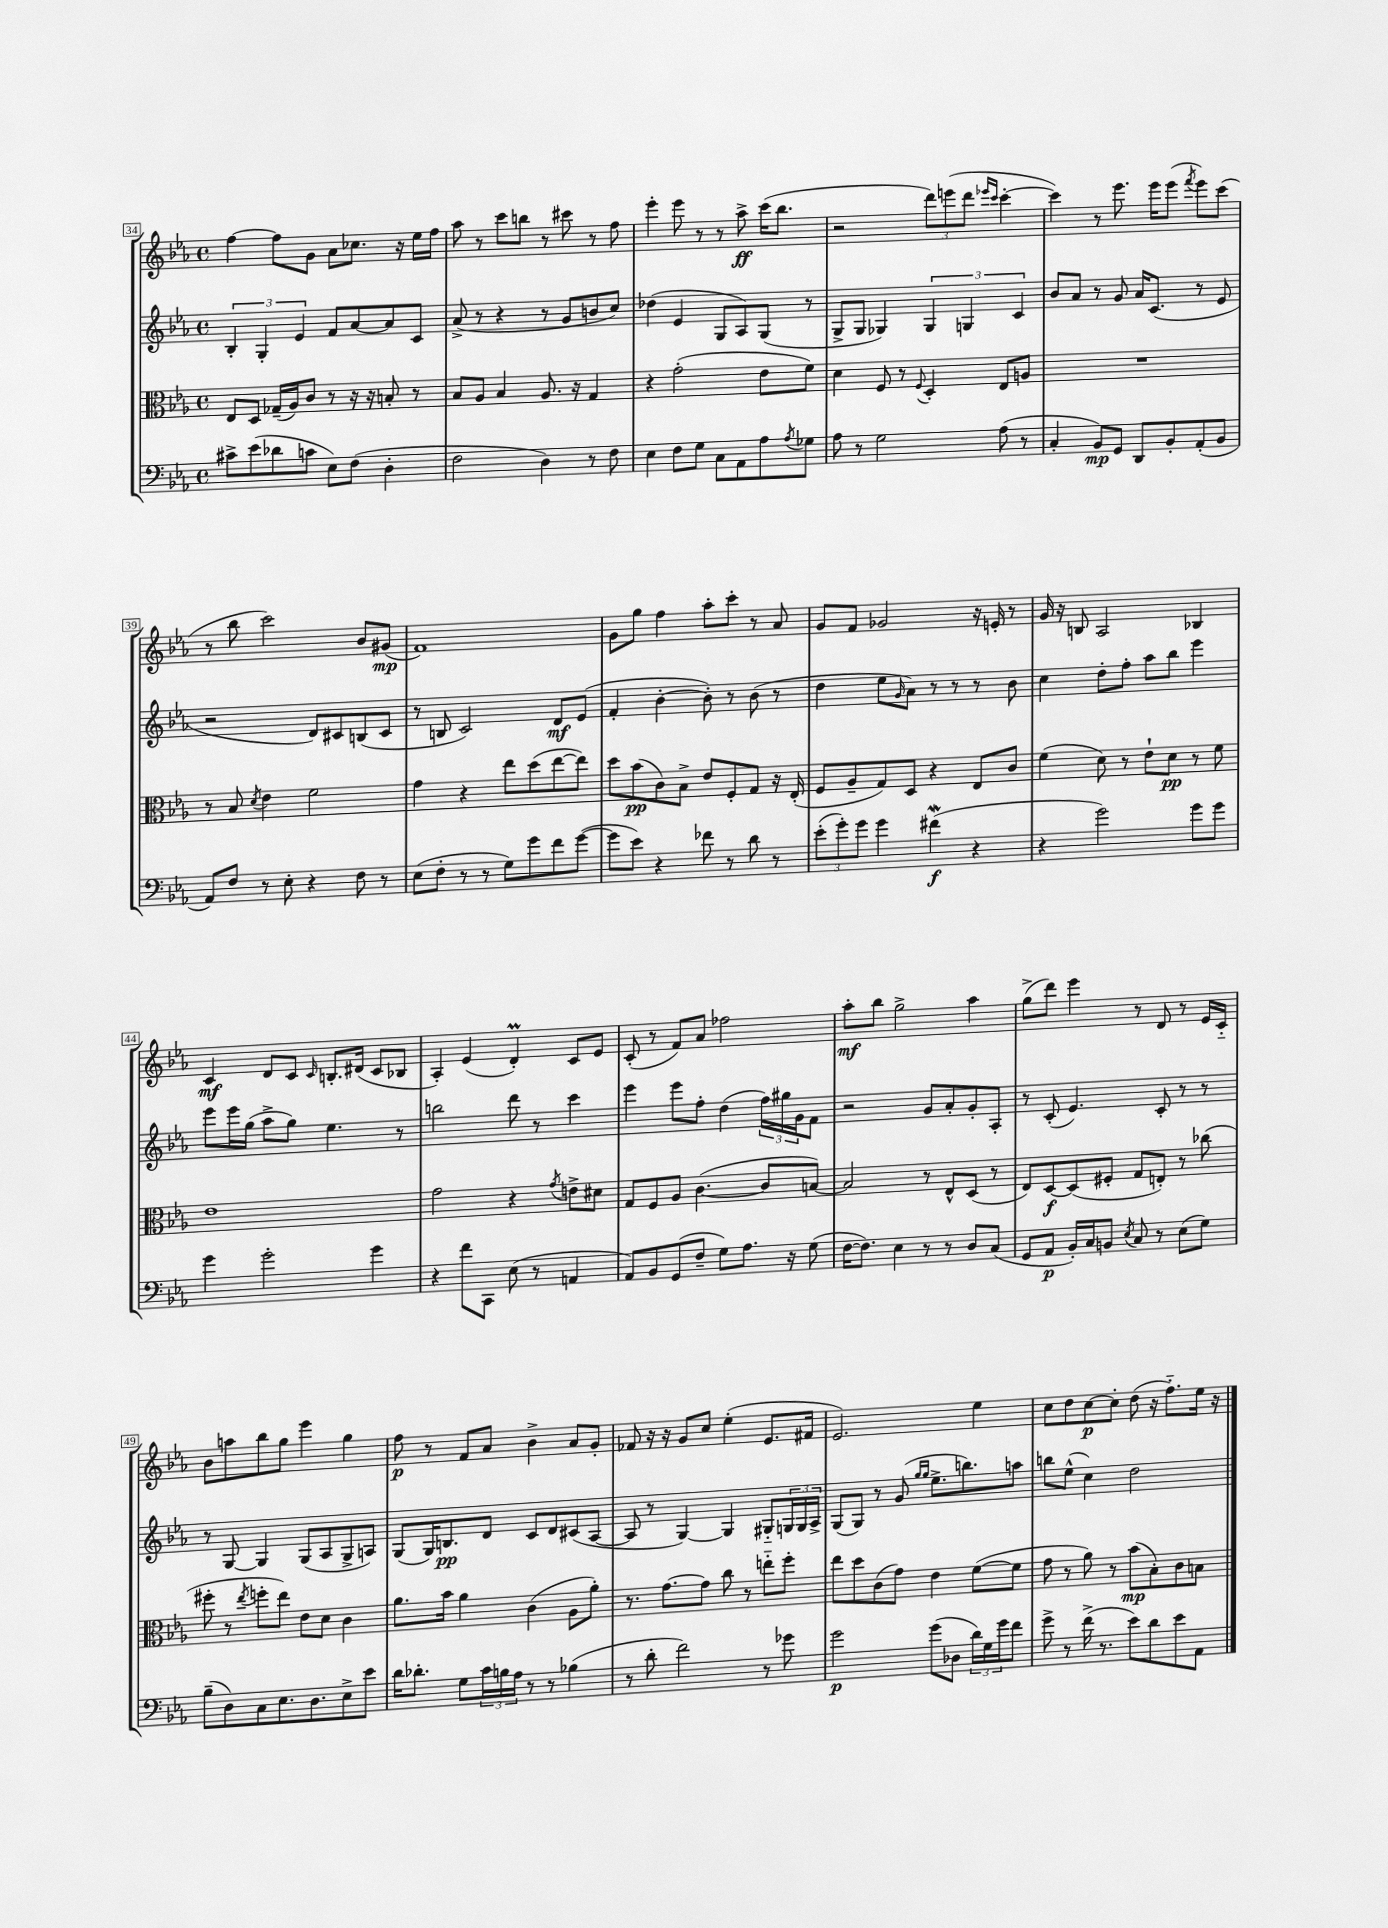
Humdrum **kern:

**kern	**dynam	**kern	**dynam	**kern	**dynam	**kern	**dynam
*part4	*part4	*part3	*part3	*part2	*part2	*part1	*part1
*staff4	*staff4	*staff3	*staff3	*staff2	*staff2	*staff1	*staff1
*clefF4	*	*clefC3	*	*clefG2	*	*clefG2	*
*k[b-e-a-]	*	*k[b-e-a-]	*	*k[b-e-a-]	*	*k[b-e-a-]	*
*M4/4	*	*M4/4	*	*M4/4	*	*M4/4	*
*met(c)	*	*met(c)	*	*met(c)	*	*met(c)	*
=34	=34	=34	=34	=34	=34	=34	=34
8c#X^\L	.	8E-/L	.	6B-'/	.	[4ff\	.
(8e-\	.	8D/J	.	.	.	.	.
.	.	.	.	6G'/	.	.	.
8d-X\	.	(16G-X~/LL	.	.	.	8ff\L]	.
.	.	16A-/J)	.	.	.	.	.
.	.	.	.	6e-/	.	.	.
8cn\J	.	8c/J	.	.	.	8g\J	.
8E-\L)	.	8r	.	8f/L	.	8a-\L	.
(8F\J	.	16r	.	[8a-/	.	8.cc-X\J	.
.	.	16r	.	.	.	.	.
4D'\	.	8Bn'/	.	8a-/]	.	.	.
.	.	.	.	.	.	16r	.
.	.	8r	.	8c/J	.	16ee-\LL	.
.	.	.	.	.	.	16ff\JJ	.
=35	=35	=35	=35	=35	=35	=35	=35
2F\	.	8B-/L	.	(8a-^/	.	8aa-\	.
.	.	8A-/J	.	8r	.	8r	.
.	.	4B-/	.	4r	.	8ccc\L	.
.	.	.	.	.	.	8bbn\J	.
4D\)	.	8.A-/	.	8r	.	8r	.
.	.	.	.	8g/L	.	8ccc#X\	.
.	.	16r	.	.	.	.	.
8r	.	4G/	.	8bn/	.	8r	.
8F\	.	.	.	8cc/J)	.	8ff\	.
=36	=36	=36	=36	=36	=36	=36	=36
4E-\	.	4r	.	(4dd-X\	.	4eee-'\	.
8F\L	.	(2g'\	.	4e-/	.	8eee-\	.
8G\J	.	.	.	.	.	8r	.
8C\L	.	.	.	8G/L	.	8r	.
8AA-\	.	.	.	8A-/)	.	8aa-^\	ff
8A-\	.	8e-\L	.	(8G/J	.	(16ccc\KL	.
.	.	.	.	.	.	8.bb-\J	.
8qA-/	.	.	.	.	.	.	.
8G-X\J	.	8f\J)	.	8r	.	.	.
=37	=37	=37	=37	=37	=37	=37	=37
8A-\	.	4d\	.	8G^/L	.	2r	.
8r	.	.	.	8G/J	.	.	.
2G\	.	8F/	.	4G-X/)	.	.	.
.	.	8r	.	.	.	.	.
.	.	8qqF/	.	.	.	.	.
.	.	4D'/	.	6G-/	.	12ddd\L)	.
.	.	.	.	.	.	(12eeen\	.
.	.	.	.	6Gn/	.	12ddd\J	.
.	.	.	.	.	.	16qqeee-X/LL	.
.	.	.	.	.	.	16qqccc/JJ	.
(8A-\	.	8E-/L	.	.	.	[4ccc'\	.
.	.	.	.	6c/	.	.	.
8r	.	8An/J	.	.	.	.	.
=38	=38	=38	=38	=38	=38	=38	=38
4C'/	.	1r	.	8b-/L	.	4ccc\])	.
.	.	.	.	8a-/J	.	.	.
8BB-/L)	mp	.	.	8r	.	8r	.
8GG/J	.	.	.	8g/	.	8.eee-\	.
8DD/L	.	.	.	16a-/KL	.	.	.
.	.	.	.	(8.c/J	.	16eee-\KL	.
8BB-'/	.	.	.	.	.	(8eee-\J	.
.	.	.	.	.	.	8qfff/	.
(8AA-'/	.	.	.	8r	.	8eee-\L)	.
8BB-/J	.	.	.	8e-/	.	(8ccc\J	.
!!LO:LB:g=z
=39	=39	=39	=39	=39	=39	=39	=39
8AA-/L)	.	8r	.	2r	.	8r	.
8F/J	.	8B-/	.	.	.	8bb-\	.
.	.	8qd/	.	.	.	.	.
8r	.	4e-\	.	.	.	2ccc\)	.
8E-'\	.	.	.	.	.	.	.
4r	.	2f\	.	8d/L)	.	.	.
.	.	.	.	8c#X/	.	.	.
8F\	.	.	.	(8Bn/	.	8b-/L	.
8r	.	.	.	8c#/J	.	(8g#X/J	mp
=40	=40	=40	=40	=40	=40	=40	=40
(8E-\L	.	4g\	.	8r	.	1f)	.
8F'\J	.	.	.	8Bn/	.	.	.
8r	.	4r	.	2c/)	.	.	.
8r	.	.	.	.	.	.	.
8G\L)	.	8ee-\L	.	.	.	.	.
8g\	.	(8dd\	.	.	.	.	.
8f\	.	[8ee-\	.	8d/L	mf	.	.
([8g\J	.	8ee-\J])	.	(8e-/J	.	.	.
=41	=41	=41	=41	=41	=41	=41	=41
8g\L]	.	8dd\L	.	4f'/	.	8g\L	.
8e-\J)	.	(8b-\	pp	.	.	8gg\J	.
4r	.	8c\)	.	[4b-'\	.	4ff\	.
.	.	8B-^\J	.	.	.	.	.
8f-X\	.	8e-/L	.	8b-'\])	.	8aa-'\L	.
8r	.	8F'/	.	8r	.	8ccc'\J	.
8d\	.	8G/J	.	(8b-\	.	8r	.
8r	.	16r	.	8r	.	8a-/	.
.	.	(16E-'/	.	.	.	.	.
=42	=42	=42	=42	=42	=42	=42	=42
(12e-'\L	.	8F/L	.	4dd\	.	8g/L	.
12g'\)	.	.	.	.	.	.	.
.	.	8A-~/	.	.	.	8f/J	.
12g\J	.	.	.	.	.	.	.
4g\	.	8G/)	.	8ee-\L	.	2g-X/	.
.	.	.	.	16qqg/	.	.	.
.	.	8D/J	.	8a-\J)	.	.	.
(4f#XW\	f	4r	.	8r	.	.	.
.	.	.	.	8r	.	.	.
4r	.	8E-/L	.	8r	.	16r	.
.	.	.	.	.	.	16en'/	.
.	.	8c/J	.	8b-\	.	8r	.
=43	=43	=43	=43	=43	=43	=43	=43
4r	.	(4f\	.	4cc\	.	16g/	.
.	.	.	.	.	.	16r	.
.	.	.	.	.	.	8Bn/	.
2g\)	.	8d\)	.	8dd'\L	.	2A-/	.
.	.	8r	.	8ff'\J	.	.	.
.	.	8e-`\L	.	8aa-\L	.	.	.
.	.	8d\J	pp	8bb-\J	.	.	.
8g\L	.	8r	.	4eee-\	.	4B-X/	.
8g\J	.	8f\	.	.	.	.	.
!!LO:LB:g=z
=44	=44	=44	=44	=44	=44	=44	=44
4g\	.	1e-	.	8eee-\L	.	4c/	mf
.	.	.	.	16eee-\L	.	.	.
.	.	.	.	(16gg\JJ	.	.	.
2g'\	.	.	.	8aa-^\L	.	8d/L	.
.	.	.	.	8gg\J)	.	8c/J	.
.	.	.	.	.	.	16qqc/	.
.	.	.	.	4.ee-\	.	8.Bn'/L	.
.	.	.	.	.	.	(16d#X/Jk	.
4g\	.	.	.	.	.	8c/L	.
.	.	.	.	8r	.	8B-X/J	.
=45	=45	=45	=45	=45	=45	=45	=45
4r	.	2g\	.	2bbn\	.	4A-'/)	.
8f\L	.	.	.	.	.	(4e-/	.
8CC\J	.	.	.	.	.	.	.
(8E-\	.	4r	.	8ddd\	.	4dm'/)	.
8r	.	.	.	8r	.	.	.
.	.	8qg/	.	.	.	.	.
4AAn/	.	8en^\L	.	4ccc\	.	8c/L	.
.	.	8d#X\J	.	.	.	8e-/J	.
=46	=46	=46	=46	=46	=46	=46	=46
8AA-/L)	.	8G/L	.	4eee-\	.	(8c'/	.
8BB-/	.	8F/	.	.	.	8r	.
(8GG/	.	8A-/J	.	8eee-\L	.	8f/L)	.
8F~/J	.	([4.c\	.	8ff'\J	.	8a-/J	.
8G\L)	.	.	.	(4dd\	.	2ff-X\	.
8.A-\J	.	.	.	.	.	.	.
.	.	8c/L]	.	24ff\LL)	.	.	.
.	.	.	.	24gg#X\	.	.	.
16r	.	.	.	.	.	.	.
.	.	.	.	24g\J	.	.	.
(8G\	.	[8Bn/J)	.	8f\J	.	.	.
=47	=47	=47	=47	=47	=47	=47	=47
[16F\KL	.	2B/]	.	2r	.	8aa-'\L	mf
8.F\J])	.	.	.	.	.	.	.
.	.	.	.	.	.	8bb-\J	.
4E-\	.	.	.	.	.	2gg^\	.
8r	.	8r	.	8g/L	.	.	.
8r	.	8E-^^/L	.	8a-'/	.	.	.
8D/L	.	(8D/J	.	8g'/	.	4aa-\	.
(8C/J	.	8r	.	8A-'/J	.	.	.
=48	=48	=48	=48	=48	=48	=48	=48
8GG/L	.	8E-/L)	.	8r	.	(8gg^\L	.
8AA-/J	p	[8D/	f	(8c'/	.	8ddd\J)	.
16BB-'/LL)	.	(8D/]	.	4.e-/)	.	4eee-\	.
16C/J	.	.	.	.	.	.	.
8BBn/J	.	8F#X'/J	.	.	.	.	.
8qE-/	.	.	.	.	.	.	.
8C/	.	8G/L	.	.	.	8r	.
8r	.	8En'/J)	.	8c'/	.	8d/	.
(8E-\L	.	8r	.	8r	.	8r	.
8G\J)	.	(8cc-X\	.	8r	.	16e-/LL	.
.	.	.	.	.	.	16c/JJ	.
!!LO:LB:g=z
=49	=49	=49	=49	=49	=49	=49	=49
(8B-~\L	.	8ff#X'\	.	8r	.	8b-\L	.
8D\)	.	8r	.	[8G/	.	8aan\	.
.	.	8qee-/	.	.	.	.	.
8C\	.	8ffn'\L	.	4G/]	.	8bb-\	.
8.E-\	.	8ee-\J)	.	.	.	8gg\J	.
.	.	8e-\L	.	(8G/L	.	4eee-\	.
8.D\	.	.	.	.	.	.	.
.	.	8d\J	.	8A-/	.	.	.
8E-^\	.	4c\	.	8G^/	.	4gg\	.
8e-\J	.	.	.	8An/J)	.	.	.
=50	=50	=50	=50	=50	=50	=50	=50
16d\KL	.	8.a-\L	.	(8G/L	.	8ff\	p
8.d-X'\J	.	.	.	.	.	.	.
.	.	.	.	16G/K)	.	8r	.
.	.	16b-\Jk	.	8.Bn/	pp	.	.
8G\L	.	4a-\	.	.	.	8f/L	.
24c\L	.	.	.	8d/J	.	8a-/J	.
24Bn\	.	.	.	.	.	.	.
24A-\JJ	.	.	.	.	.	.	.
8r	.	(4c\	.	8c/L	.	4b-^\	.
8r	.	.	.	8d/	.	.	.
(4B-X\	.	8A-\L	.	(8c#X/	.	8a-/L	.
.	.	8a-'\J)	.	[8A-/J	.	8g'/J	.
=51	=51	=51	=51	=51	=51	=51	=51
8r	.	8.r	.	8A-/]	.	8f-X/	.
8d'\	.	.	.	8r	.	16r	.
.	.	[8.g\L	.	.	.	16r	.
2f\)	.	.	.	[4G/)	.	8g/L	.
.	.	8g\J]	.	.	.	8cc/J	.
.	.	8cc\	.	4G/]	.	(4ee-'\	.
.	.	8r	.	.	.	.	.
8r	.	8een\L	.	8G#X/L	.	8.e-/L	.
8g-X\	.	8ff'\J	.	24Gn/L	.	.	.
.	.	.	.	24G/	.	.	.
.	.	.	.	.	.	16f#X/Jk	.
.	.	.	.	24A-^/JJ	.	.	.
=52	=52	=52	=52	=52	=52	=52	=52
2g\	p	8ee-\L	.	(8G/L	.	2.e-/)	.
.	.	8dd\	.	8G/J)	.	.	.
.	.	(8c\	.	8r	.	.	.
.	.	8g\J)	.	(8g/	.	.	.
.	.	.	.	16qqgg/LL	.	.	.
.	.	.	.	16qqgg/JJ	.	.	.
(8g\L	.	4e-\	.	8.ee-^\L	.	.	.
8D-X\J	.	.	.	.	.	.	.
.	.	.	.	8.bbn\)	.	.	.
24d\LL)	.	([8f\L	.	.	.	4ee-\	.
24G\	.	.	.	.	.	.	.
24g\J	.	.	.	.	.	.	.
8f\J	.	8f\J]	.	8aan\J	.	.	.
=53	=53	=53	=53	=53	=53	=53	=53
8g^\	.	8g\	.	8bbn\L	.	8cc\L	.
8r	.	8r	.	(8ee-^^\J	.	8dd\	.
(16f^\	.	8a-\)	.	4cc\)	.	[8cc\	p
8.r	.	.	.	.	.	.	.
.	.	8r	.	.	.	8cc'\J]	.
8e-\L)	.	(8b-\L	mp	2dd\	.	(8dd\	.
8d\	.	8B-'\)	.	.	.	16r	.
.	.	.	.	.	.	8.ff\L)	.
8e-\	.	8c\	.	.	.	.	.
8AA-\J	.	8Bn\J	.	.	.	16ee-\Jk	.
.	.	.	.	.	.	16r	.
==	==	==	==	==	==	==	==
*-	*-	*-	*-	*-	*-	*-	*-
